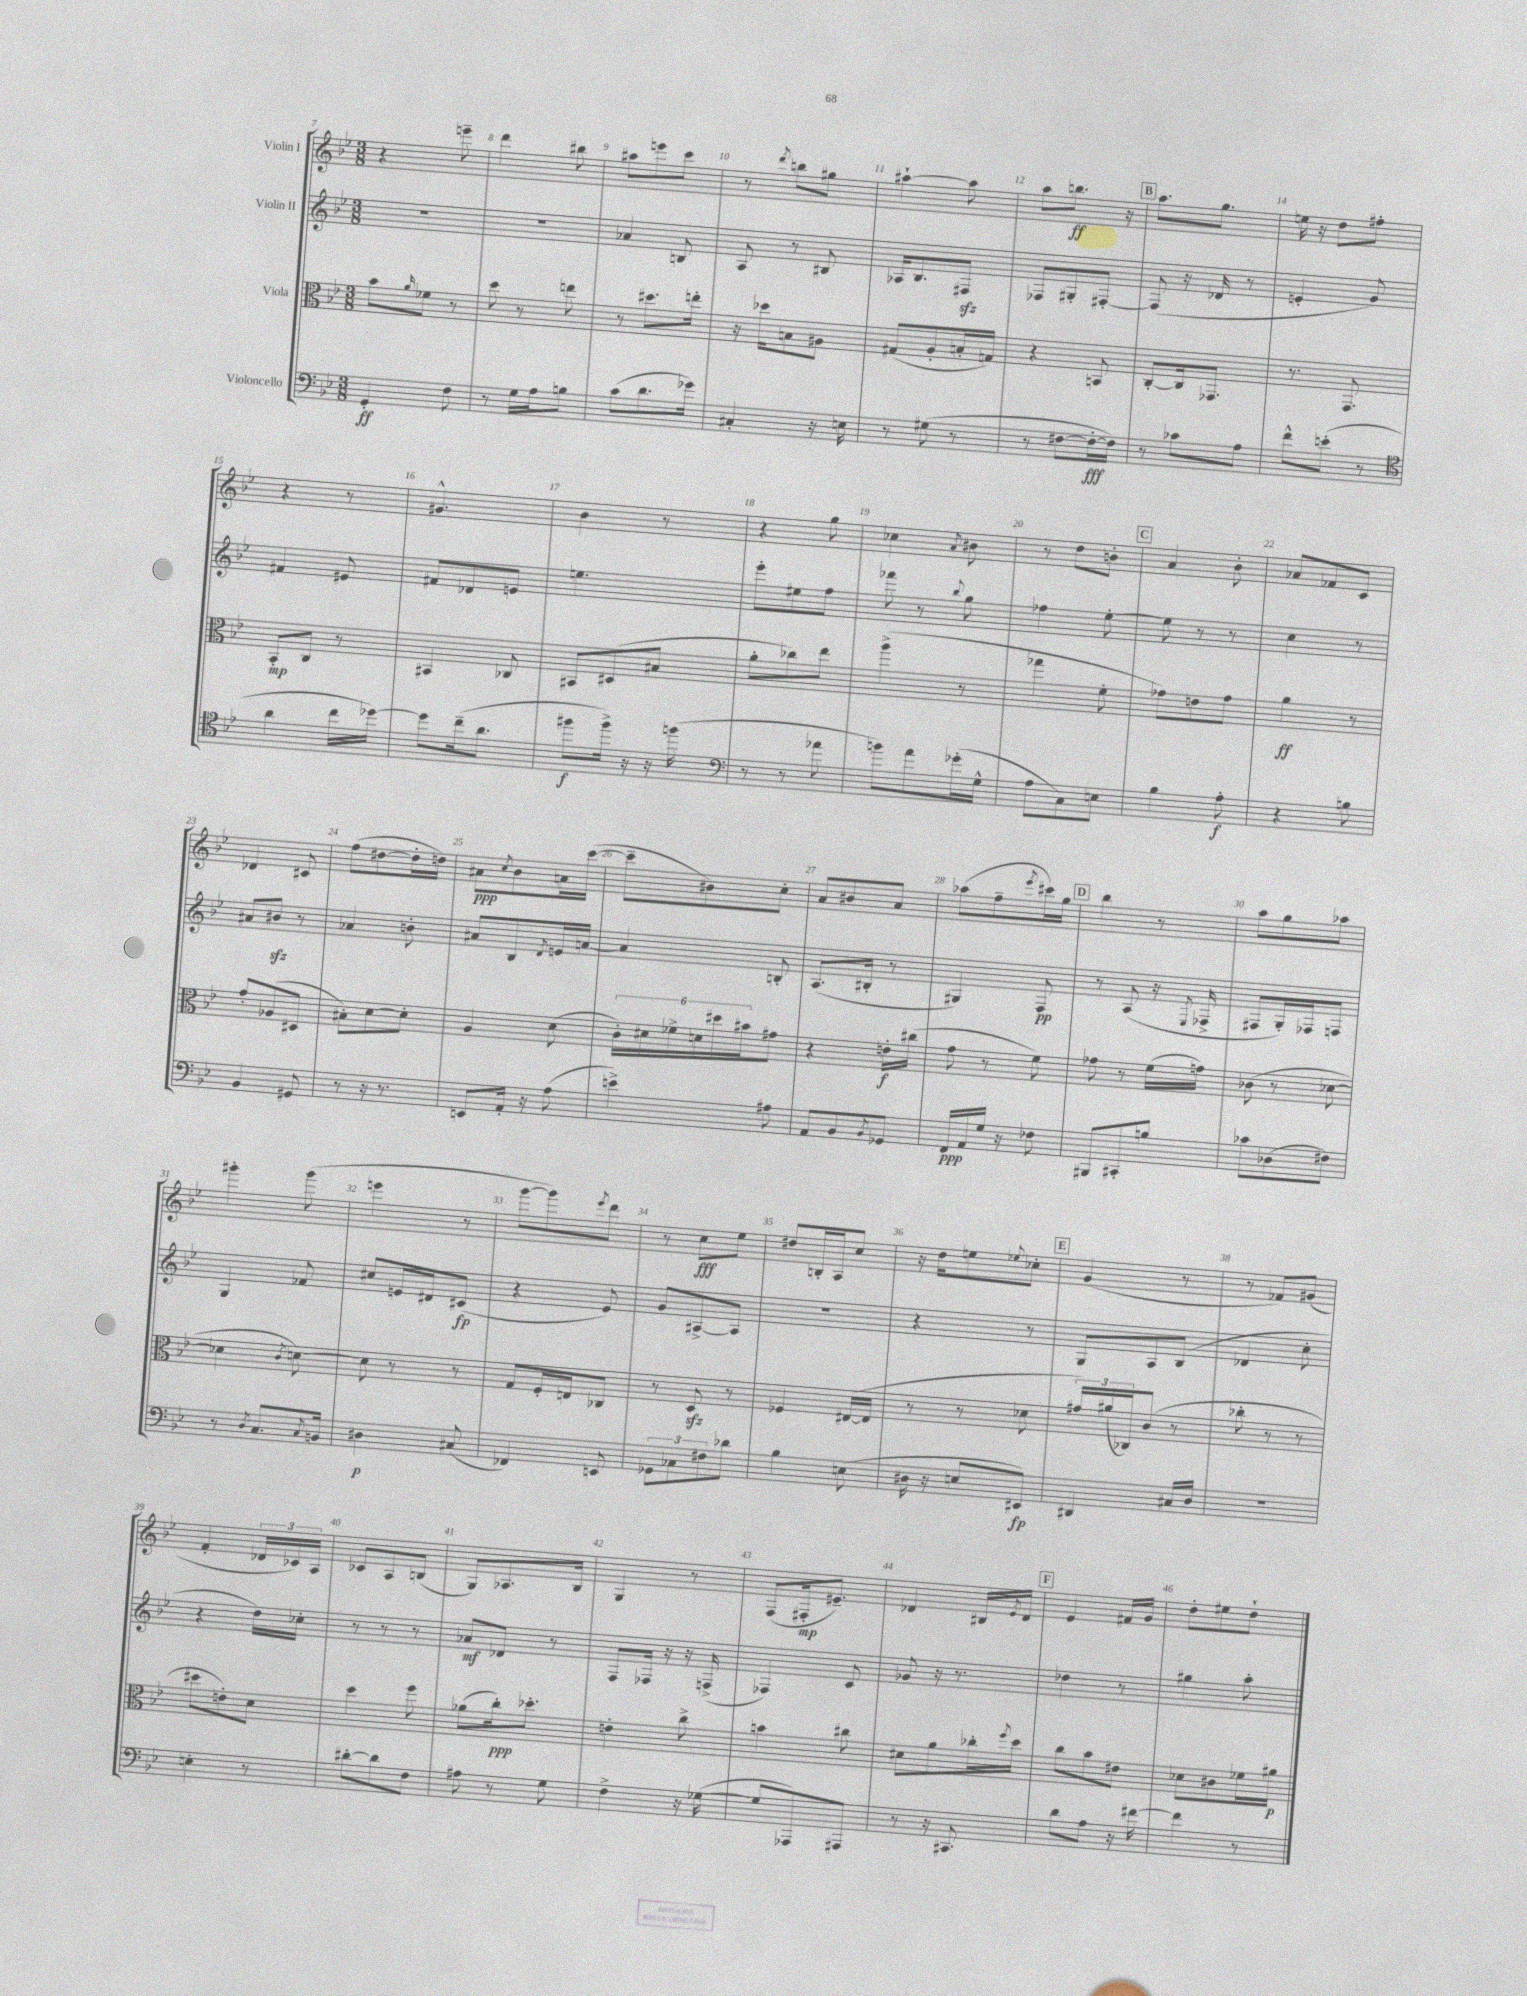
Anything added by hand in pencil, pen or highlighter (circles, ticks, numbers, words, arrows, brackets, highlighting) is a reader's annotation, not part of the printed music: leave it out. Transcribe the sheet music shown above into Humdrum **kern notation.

**kern	**kern	**kern	**kern
*staff4	*staff3	*staff2	*staff1
*clefF4	*clefC3	*clefG2	*clefG2
*k[b-e-]	*k[b-e-]	*k[b-e-]	*k[b-e-]
*M3/8	*M3/8	*M3/8	*M3/8
4GG'	8b-	4.r	4r
.	16qqa	.	.
.	8f-	.	.
8F	8r	.	8eee~
=	=	=	=
8r	8dd	4.r	4ddd
16G	8r	.	.
16A	.	.	.
8B	8ee	.	8bb#
=	=	=	=
(8c	8r	4a-	8aa#
8.d	8.dd#	.	8eee
.	.	8B	8ccc
16g-)	16ee'	.	.
=	=	=	=
4C#'	16r	8A	8r
.	16dd-	.	.
.	.	.	8qddd
.	8B	8r	8bb
16r	8A#	8B#	8gg#
16E	.	.	.
=	=	=	=
8r	(8G#	16A-	[4aa#`
.	.	8.B-	.
(8G#	8A'	.	.
8r	16B'	8F#	8aa#]
.	16G)	.	.
=	=	=	=
8r	4r	8F-	8aa
[8F#	.	8G#'	8.bb
16F#'_	8BB	[8F#'	.
16F#])	.	.	16r
=	=	=	=
8r	[8C'	(8F#]	8.aa
8c-	16C]	16r	.
.	8.GG-	16d-	8.gg
8A	.	8r	.
=	=	=	=
8f^^	8.r	4e'	16ee
.	.	.	16r
(8e'	.	.	8dd
.	8.GG	.	.
8r	.	8g)	8ff#'
=	=	=	=
*clefC4	*	*	*
4a	8BB-'	4f#	4r
.	8C	.	.
16cc	8r	8e#	8r
[16dd-)	.	.	.
=	=	=	=
8dd-]	4BB#	8f#	4.g#^^
(16cc~	.	8d-	.
8.a	.	.	.
.	8C-	8e	.
=	=	=	=
8ff#	8BB#	4.ee	4b-
16ff#^)	(8D#	.	.
16r	.	.	.
16r	8B#	.	8r
(16ff	.	.	.
=	=	=	=
*clefF4	*	*	*
8r	8a'	8eee-'	4r
8r	8cc-)	8ee#	.
8a-	8ee-	8ff	8gg
=	=	=	=
8b)	(4aa^	8fff-	4cc-
8a	.	8r	.
.	.	8qqbb-	8qa
(16g-'	8r	8gg	8b#
16G^^	.	.	.
=	=	=	=
8A	4gg-	4ff-	8r
8C)	.	.	8dd
8E	8f'	[8ee-'	8b'
=	=	=	=
4B-	8g-)	8ee-]	4a
.	8e	8r	.
8A'	8g-	8r	8b-'
=	=	=	=
4r	4a	4cc	8a-
.	.	.	8f-
8B	8r	8r	8c
=	=	=	=
4BB-	8g'	8a#	4d-
.	(8A-	8b#	.
8GG#	8D#	8r	8c#
=	=	=	=
8r	8B#')	4a-	(8ff
16r	[8d	.	[8dd#
8.r	.	.	.
.	8d']	8b'	16dd#']
.	.	.	16dd)
=	=	=	=
8EE	4A	8a#	8a#
.	.	.	8qcc
16AA'	.	8B-	8b-
16r	.	.	.
.	.	8qd	.
(8A	(8d	16e	16a
.	.	[16a	([16ccc
=	=	=	=
4e^)	24c')	4a]	8ccc~]
.	24d#	.	.
.	24f-^	.	.
.	24d	.	8b#)
.	24dd#	.	.
.	24b#	.	.
8A#	8g#	8B'	8cc'
=	=	=	=
8AA	4r	(8.A	8a
8BB-	.	.	8b#
.	.	16B#'	.
8qBB-	.	.	.
8GG-	16e'	8r	8a
.	(16cc#	.	.
=	=	=	=
16FF	8g	4G#)	(8aa-
16AA	.	.	.
16G	8r	.	8ff~
16r	.	.	.
.	.	.	8qeee-
8F-	8f)	8F	16ccc#)
.	.	.	16gg
=	=	=	=
8BBB#	8g-	8r	4bb-
8CC#'	8r	(8A	.
8B	(16f	16r	8r
.	.	8qE-	.
.	16g)	16F-^	.
=	=	=	=
8c-	(8c-	8F#	8aa
(8D-	8r	16G')	8gg
.	.	16F-	.
8F#)	[8d-	8F	8aa-
=	=	=	=
8r	4d-]	4G	4ggg#'
8qD	.	.	.
8.C	.	.	.
.	8qc	.	.
.	[8d)	8f-	(8ggg#
8qC	.	.	.
16BB	.	.	.
=	=	=	=
4D#	8d]	8cc#	4eee
.	8r	16e	.
.	.	16d#	.
(8C#	8r	(8c#	8r
=	=	=	=
4FF-)	8G	4r	[8ggg
.	16F'	.	8ggg])
.	16E	.	.
.	.	.	8qeee-
8EE	8C-	8e-)	8ddd
=	=	=	=
12GG-	8r	8g	8r
12C-	.	.	.
.	8D	[8A#^	8cc
12F#	.	.	.
8d-	8r	8A#]	8ee-
=	=	=	=
4B-	4F-	4.r	8dd#
.	.	.	16B'
.	.	.	16A
(8E	([16E#	.	8cc
.	16E#]	.	.
=	=	=	=
16D#	8r	4r	16r
16r	.	.	16dd
8E	8r	.	8ee
.	.	.	8qqee-
8EE#)	8d-	8r	8cc-'
=	=	=	=
4DD#	24g#)	8G	(4g
.	(24a#	.	.
.	24C-)	.	.
.	(8c	8A	.
16C#	8r	(8B-	8r
16D	.	.	.
=	=	=	=
4.r	8cc-'	4d-	8r
.	8r	.	8f-)
.	8r	8cc'	(8g#
=	=	=	=
4E'	8dd#	4r	4f'
.	8e')	.	.
8r	8d	16dd)	24d-
.	.	.	24c-)
.	.	16cc-'	.
.	.	.	24A
=	=	=	=
[8d#'	4dd	8r	8c-
8d#]	.	8r	8A
8F	8ff	8r	(8B
=	=	=	=
8A#	(8a-	8a-	8G)
8r	16cc')	8d-	8.A-
.	8.dd-'	.	.
8G	.	8r	.
.	.	.	16B-
=	=	=	=
4F^	4e'	8F	4G
.	.	16F-	.
.	.	16r	.
16r	8cc^	16r	8r
([16G-	.	(16F^	.
=	=	=	=
8G-]	4b	4F-)	(8F
8AAA-)	.	.	16F#'
.	.	.	8.e#~)
8AAA#	8cc#	8c	.
=	=	=	=
8r	8d#	8g-	4d-
16r	8a	16r	.
8.CC#	.	8.r	.
.	16cc-'	.	16B#
.	8qff	.	8qe-
.	16dd	.	16d-
=	=	=	=
8d	8cc	4dd-	4e-
8A	8b-	.	.
16r	8e#	8r	16f#
[16f#	.	.	16g
=	=	=	=
4f#]	8d-	4gg#	8dd'
.	8c#	.	8ee#
8r	16f-	8aa'	8dd`
.	16a#	.	.
==	==	==	==
*-	*-	*-	*-
